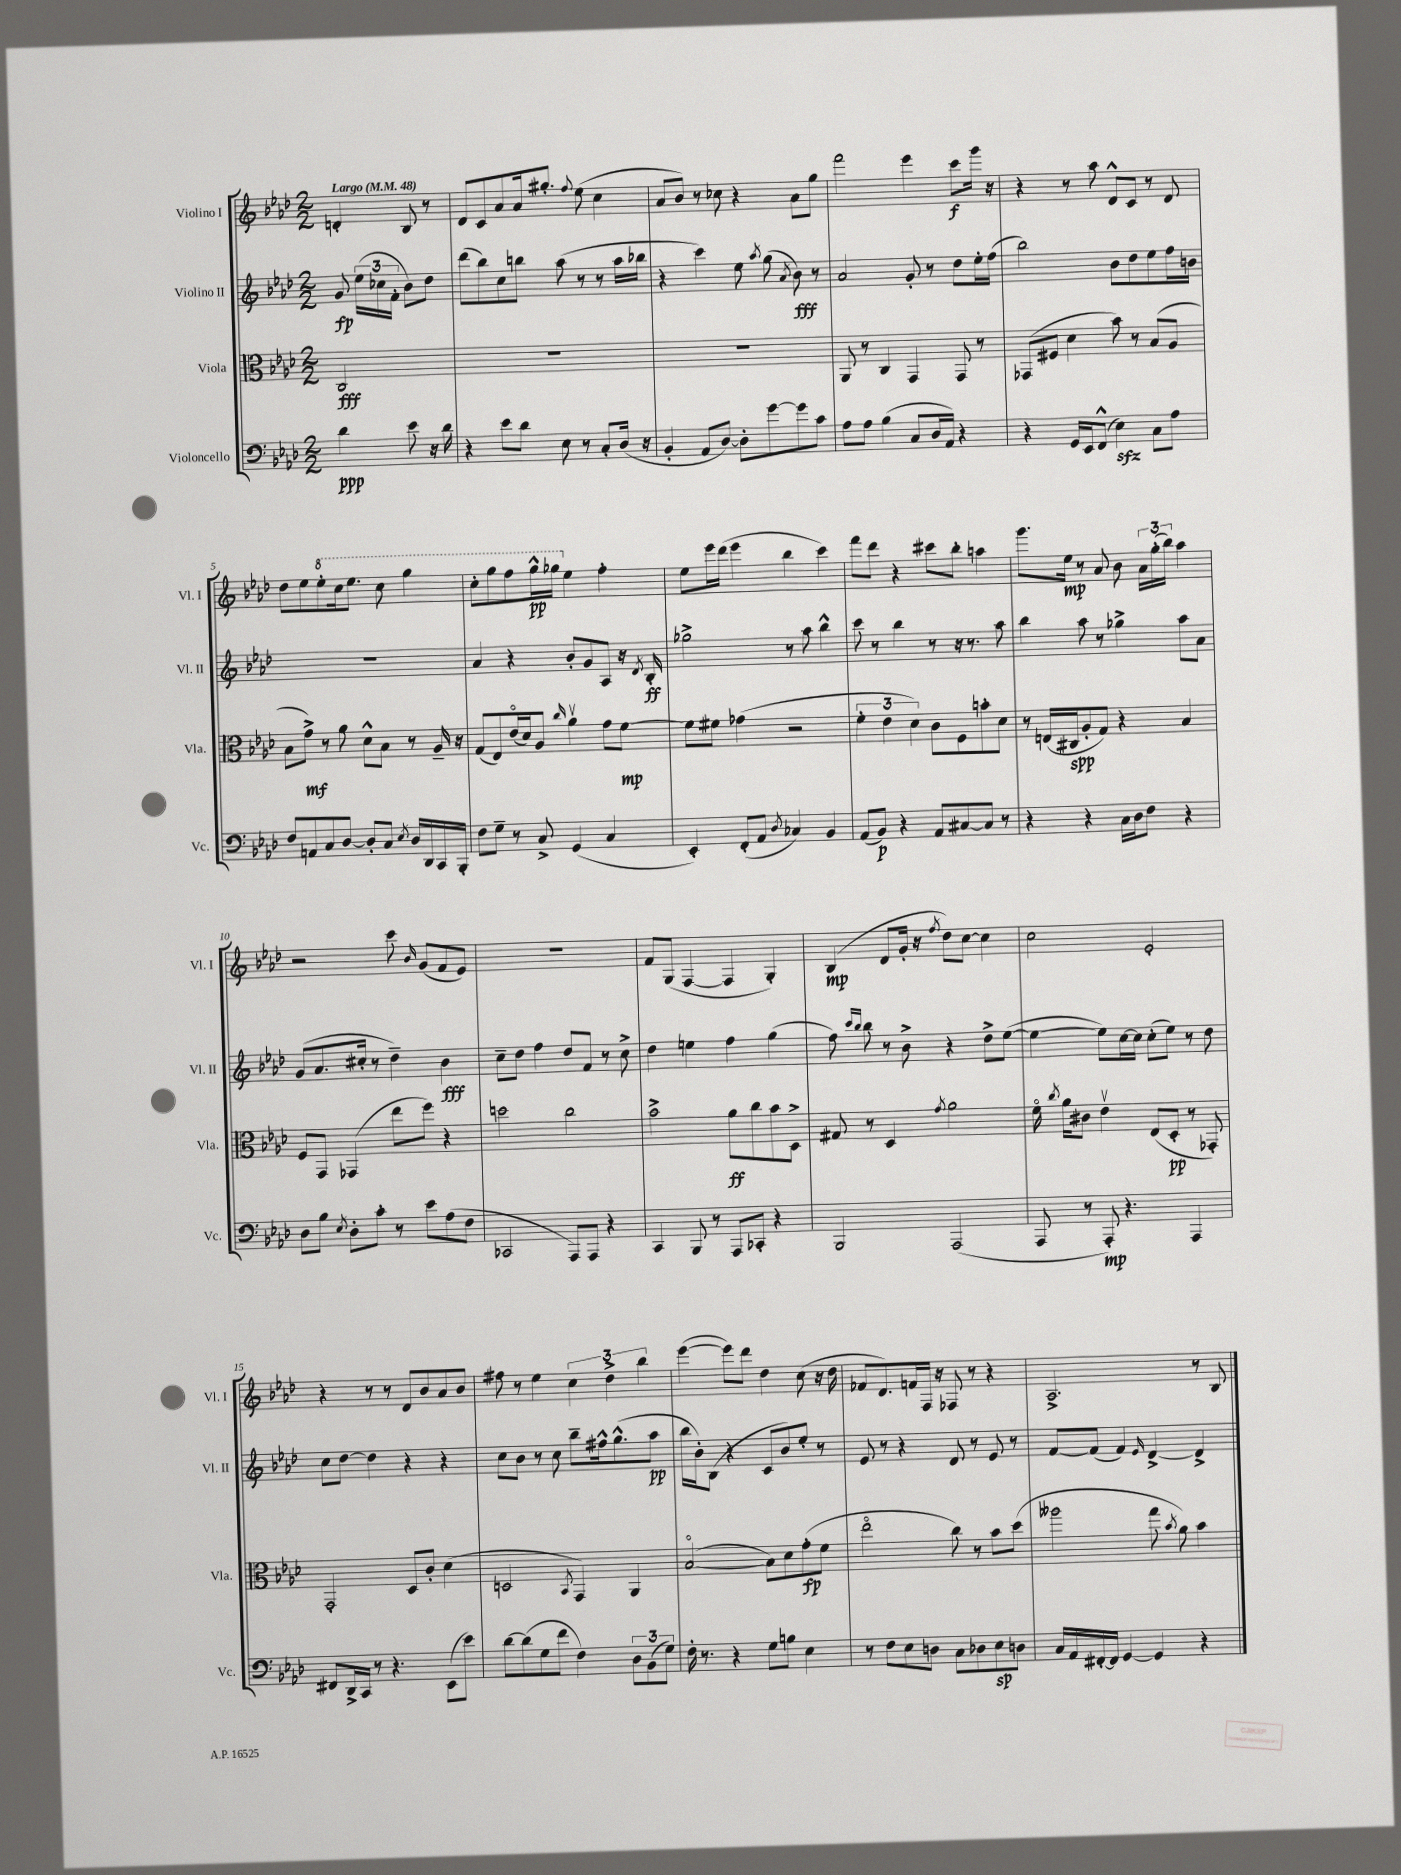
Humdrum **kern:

**kern	**dynam	**kern	**dynam	**kern	**dynam	**kern	**dynam
*part4	*part4	*part3	*part3	*part2	*part2	*part1	*part1
*staff4	*staff4	*staff3	*staff3	*staff2	*staff2	*staff1	*staff1
*I"Violoncello	*	*I"Viola	*	*I"Violino II	*	*I"Violino I	*
*I'Vc.	*	*I'Vla.	*	*I'Vl. II	*	*I'Vl. I	*
*clefF4	*	*clefC3	*	*clefG2	*	*clefG2	*
*k[b-e-a-d-]	*	*k[b-e-a-d-]	*	*k[b-e-a-d-]	*	*k[b-e-a-d-]	*
*M2/2	*	*M2/2	*	*M2/2	*	*M2/2	*
*MM48	*	*MM48	*	*MM48	*	*MM48	*
=	=	=	=	=	=	=	=
!	!	!	!	!	!	!LO:TX:a:B:t=Largo	!
4d-\	ppp	2C/	fff	8g/	fp	4dn'/	.
.	.	.	.	(24ee-\LL	.	.	.
.	.	.	.	24cc-X\	.	.	.
.	.	.	.	24f'\JJ	.	.	.
8e-\	.	.	.	8b-\L)	.	8B-/	.
16r	.	.	.	8dd-\J	.	8r	.
16d-\	.	.	.	.	.	.	.
=1	=1	=1	=1	=1	=1	=1	=1
4r	.	1r	.	(8ddd-\L	.	8d-/L	.
.	.	.	.	8bb-\)	.	8c/	.
8e-\L	.	.	.	8cc\	.	8a-/	.
8d-\J	.	.	.	8bbn\J	.	16a-/k	.
.	.	.	.	.	.	8.gg#X'/J	.
8E-\	.	.	.	(8aa-\	.	.	.
.	.	.	.	.	.	8qqff/	.
8r	.	.	.	8r	.	(8ee-\	.
8C'/L	.	.	.	8r	.	4cc\	.
(16D-/Jk	.	.	.	16aa-\LL	.	.	.
16r	.	.	.	16bb-X\JJ	.	.	.
=2	=2	=2	=2	=2	=2	=2	=2
4BB-'/	.	1r	.	4r	.	8a-/L	.
.	.	.	.	.	.	8b-/J)	.
8AA-/L	.	.	.	4ccc\)	.	8r	.
[8D-/J)	.	.	.	.	.	8cc-X\	.
8D-'\L]	.	.	.	8ee-\	.	4r	.
.	.	.	.	8qaa-/	.	.	.
[8g\	.	.	.	(8gg\	.	.	.
.	.	.	.	8qa-/	.	.	.
8g\]	.	.	.	8b-\)	fff	8a-\L	.
8c\J	.	.	.	8r	.	8gg\J	.
=3	=3	=3	=3	=3	=3	=3	=3
8A-\L	.	8AA-/	.	2a-/	.	2fff\	.
8A-\J	.	8r	.	.	.	.	.
(4B-\	.	4C/	.	.	.	.	.
8C/L	.	4GG/	.	8g'/	.	4eee-\	.
16D-/L	.	.	.	8r	.	.	.
16AA-/JJ)	.	.	.	.	.	.	.
4r	.	8GG/	.	8dd-\L	.	8ccc\L	f
.	.	8r	.	16ee-'\L	.	16ggg\Jk	.
.	.	.	.	(16ff\JJ	.	16r	.
=4	=4	=4	=4	=4	=4	=4	=4
4r	.	(8GG-X/L	.	2bb-\)	.	4r	.
.	.	8F#X/J	.	.	.	.	.
16GG/LL	.	4d-\	.	.	.	8r	.
16EE-/J	.	.	.	.	.	.	.
(8FF^^/J	.	.	.	.	.	8aa-\	.
4E-zz\)	.	8b-\)	.	8b-\L	.	8d-^^/L	.
.	.	8r	.	8dd-\	.	8c/J	.
8C\L	.	(8B-/L	.	8ee-\	.	8r	.
8A-\J	.	8A-/J	.	16ff\L	.	8d-/	.
.	.	.	.	16bn\JJ	.	.	.
!!LO:LB:g=z
=5	=5	=5	=5	=5	=5	=5	=5
8F/L	.	8B-\L	.	1r	.	8dd-\L	.
8AAn/	.	8g^\J)	mf	.	.	8ee-\	.
*	*	*	*	*	*	*8va	*
8C/	.	8r	.	.	.	8eee-'\	.
[8D-/J	.	8a-\	.	.	.	16ccc\k	.
.	.	.	.	.	.	8.eee-\J	.
8D-'/L]	.	8d-^^\L	.	.	.	.	.
8C/J	.	8B-\J	.	.	.	8ccc\	.
8qE-/	.	.	.	.	.	.	.
16D-/LL	.	8r	.	.	.	4ggg\	.
16DD-/	.	.	.	.	.	.	.
16CC/	.	16A-~/	.	.	.	.	.
16BBB-'/JJ	.	16r	.	.	.	.	.
=6	=6	=6	=6	=6	=6	=6	=6
8F\L	.	(8G/L	.	4a-/	.	8ccc'\L	.
8G~\J	.	8E-/)	.	.	.	8ggg\	.
8r	.	(16e-/L	.	4r	.	8fff\	.
.	.	16d-/J)	.	.	.	.	.
8C^/	.	8A-/J	.	.	.	16ggg^^\L	pp
.	.	.	.	.	.	16ggg-X\JJ	.
.	.	16qqcc/	.	.	.	.	.
*	*	*	*	*	*	*X8va	*
(4GG/	.	4a-v\	.	8b-'/L	.	4ee-\	.
.	.	.	.	8g/	.	.	.
4C/	.	8g\L	.	8A-/J	.	4ff'\	.
.	.	[8f\J	mp	16r	.	.	.
.	.	.	.	8qd-/	.	.	.
.	.	.	.	16B-'/	ff	.	.
=7	=7	=7	=7	=7	=7	=7	=7
4EE-'/)	.	8f\L]	.	2gg-X^\	.	8ee-\L	.
.	.	8f#X\J	.	.	.	16eee-\L	.
.	.	.	.	.	.	(16ddd-\JJ	.
(8FF'/L	.	(4g-X\	.	.	.	4eee-\	.
8AA-/J	.	.	.	.	.	.	.
8qD-/	.	.	.	.	.	.	.
4C-X/)	.	2r	.	8r	.	4bb-\	.
.	.	.	.	8aa-\	.	.	.
4BB-/	.	.	.	4bb-^^\	.	4ccc\)	.
=8	=8	=8	=8	=8	=8	=8	=8
(8AA-/L	.	6f'\	.	8ccc\	.	8fff\L	.
8BB-/J)	p	.	.	8r	.	8ddd-\J	.
.	.	6e-\	.	.	.	.	.
4r	.	.	.	4bb-\	.	4r	.
.	.	6d-\)	.	.	.	.	.
8AA-/L	.	8c\L	.	8r	.	8ccc#X\L	.
[8C#X/	.	8F\	.	16r	.	8bb-'\J	.
.	.	.	.	8.r	.	.	.
8C#/J]	.	8bn'\	.	.	.	4aan\	.
8r	.	8d-\J	.	8aa-\	.	.	.
=9	=9	=9	=9	=9	=9	=9	=9
4r	.	8r	.	4bb-\	.	8.ggg\L	.
.	.	(16En/LL	.	.	.	.	.
.	.	16C#X/J	spp	.	.	16ee-\Jk	mp
4r	.	8A-'/	.	8aa-\	.	8r	.
.	.	8G/J)	.	8r	.	8a-/	.
16C\LL	.	4r	.	4gg-X^\	.	8b-\	.
16D-\J	.	.	.	.	.	.	.
8F\J	.	.	.	.	.	24a-\LL	.
.	.	.	.	.	.	(24gg'\	.
.	.	.	.	.	.	24bb-\JJ)	.
4r	.	4B-/	.	8aa-\L	.	4aa-\	.
.	.	.	.	8a-\J	.	.	.
!!LO:LB:g=z
=10	=10	=10	=10	=10	=10	=10	=10
8D-\L	.	8F/L	.	(8g/L	.	2r	.
8B-\J	.	8GG/J	.	8.a-/	.	.	.
8qE-/	.	.	.	.	.	.	.
8D-'\L	.	(4GG-X/	.	.	.	.	.
.	.	.	.	16cc#X'/Jk	.	.	.
8c'\J	.	.	.	8r	.	.	.
8r	.	8ee-\L	.	4dd-~\)	.	8ccc\	.
.	.	.	.	.	.	16qqb-/	.
8e-\L	.	8ff\J)	.	.	.	(8g/L	.
(8A-\	.	4r	.	4b-\	fff	8f/	.
8F\J	.	.	.	.	.	8e-/J)	.
=11	=11	=11	=11	=11	=11	=11	=11
2CC-X/	.	2ddn\	.	8cc~\L	.	1r	.
.	.	.	.	8dd-\J	.	.	.
.	.	.	.	4ff\	.	.	.
8AAA-/L)	.	2cc\	.	8dd-/L	.	.	.
8AAA-/J	.	.	.	8f/J	.	.	.
4r	.	.	.	8r	.	.	.
.	.	.	.	8cc^\	.	.	.
=12	=12	=12	=12	=12	=12	=12	=12
4CC/	.	2b-^\	.	4dd-\	.	8f/L	.
.	.	.	.	.	.	(8G/J	.
8BBB-/	.	.	.	4een\	.	[4F/	.
8r	.	.	.	.	.	.	.
8AAA-/L	.	8a-\L	ff	4ff\	.	4F/]	.
8CC-X'/J	.	8cc\	.	.	.	.	.
4r	.	8b-\	.	(4gg\	.	4G'/)	.
.	.	8D-^\J	.	.	.	.	.
=13	=13	=13	=13	=13	=13	=13	=13
2BBB-/	.	8G#X/	.	8ff\)	.	(4B-/	mp
.	.	.	.	16qqccc/LL	.	.	.
.	.	.	.	16qqbb-/JJ	.	.	.
.	.	8r	.	8bb-\	.	.	.
.	.	4D-/	.	8r	.	8d-/L	.
.	.	.	.	8b-^\	.	16g'/Jk	.
.	.	.	.	.	.	16r	.
.	.	8qg/	.	.	.	8qff/	.
(2AAA-/	.	2a-\	.	4r	.	8dd-\L)	.
.	.	.	.	.	.	[8cc\J	.
.	.	.	.	8dd-^\L	.	4cc\]	.
.	.	.	.	([8ee-\J	.	.	.
=14	=14	=14	=14	=14	=14	=14	=14
8AAA-/	.	16f\	.	4ee-\_	.	2cc\	.
.	.	8qcc/	.	.	.	.	.
.	.	16a-\KL	.	.	.	.	.
8r	.	8c#X\J	.	.	.	.	.
8AAA-'/)	mp	4e-v\	.	8ee-\L])	.	.	.
4.r	.	.	.	[16cc\L	.	.	.
.	.	.	.	16cc\JJ]	.	.	.
.	.	(8E-/L	.	(8cc'\L	.	2e-'/	.
.	.	8D-'/J	pp	8ee-\J)	.	.	.
4AAA-/	.	8r	.	8r	.	.	.
.	.	8GG-X'/)	.	8dd-\	.	.	.
!!LO:LB:g=z
=15	=15	=15	=15	=15	=15	=15	=15
8FF#X/L	.	2GG'/	.	8cc\L	.	4r	.
16DD-^/L	.	.	.	[8dd-\J	.	.	.
16CC/JJ	.	.	.	.	.	.	.
8r	.	.	.	4dd-\]	.	8r	.
4.r	.	.	.	.	.	8r	.
.	.	8D-/L	.	4r	.	8d-/L	.
.	.	8c'/J	.	.	.	8b-/	.
(8EE-\L	.	(4d-\	.	4r	.	8a-/	.
8e-\J)	.	.	.	.	.	8b-/J	.
=16	=16	=16	=16	=16	=16	=16	=16
[8d-\L	.	2Dn/	.	8cc\L	.	8ff#X\	.
(8d-\]	.	.	.	8b-\J	.	8r	.
8G\	.	.	.	8r	.	4ee-\	.
8f\J	.	.	.	8cc\	.	.	.
.	.	8qBB-/	.	.	.	.	.
4F\)	.	4GG/)	.	8bb-~\L	.	6cc\	.
.	.	.	.	16ff#X^^\k	.	.	.
.	.	.	.	.	.	6dd-^\	.
.	.	.	.	(8.gg^^\	.	.	.
12D-\L	.	4AA-/	.	.	.	.	.
(12BB-\	.	.	.	.	.	6bb-\	.
.	.	.	.	8aa-\J	pp	.	.
12G\J)	.	.	.	.	.	.	.
=17	=17	=17	=17	=17	=17	=17	=17
16F'\	.	([2B-/	.	16bb-\LL	.	([4eee-\	.
8.r	.	.	.	16b-'\J)	.	.	.
.	.	.	.	(8B-\J	.	.	.
4r	.	.	.	4r	.	8eee-\L])	.
.	.	.	.	.	.	8ddd-\J	.
8G\L	.	8B-\L])	.	8c/L	.	4dd-\	.
8Bn\J	.	8d-\	.	8b-/)	.	.	.
4E-\	.	(8g'\	fp	8ee-'/J	.	(8cc\	.
.	.	8f\J	.	8r	.	16r	.
.	.	.	.	.	.	16dd-\	.
=18	=18	=18	=18	=18	=18	=18	=18
8r	.	2ee-\	.	8e-/	.	8f-X/L	.
8F\L	.	.	.	8r	.	8.d-/)	.
8E-\	.	.	.	4r	.	.	.
.	.	.	.	.	.	16fn/L	.
8Dn\J	.	.	.	.	.	16F/JJ	.
.	.	.	.	.	.	16r	.
8C\L	.	8cc\)	.	8d-/	.	8F-X/	.
8D-X\	.	8r	.	8r	.	8r	.
8E-\	sp	8b-\L	.	8e-/	.	4r	.
8Dn\J	.	(8dd-\J	.	8r	.	.	.
=19	=19	=19	=19	=19	=19	=19	=19
16C/LL	.	2aa--X\	.	[8f/L	.	2.A-^/	.
16AA-/	.	.	.	.	.	.	.
[16FF#X'/	.	.	.	(8f/J]	.	.	.
16FF#/JJ]	.	.	.	.	.	.	.
[4GG/	.	.	.	4f/)	.	.	.
.	.	.	.	16qqe-/	.	.	.
4GG/]	.	8gg\	.	[4d-^/	.	.	.
.	.	8qb-/	.	.	.	.	.
.	.	8a-\)	.	.	.	.	.
4r	.	4b-\	.	4d-^/]	.	8r	.
.	.	.	.	.	.	8B-/	.
==	==	==	==	==	==	==	==
*-	*-	*-	*-	*-	*-	*-	*-
